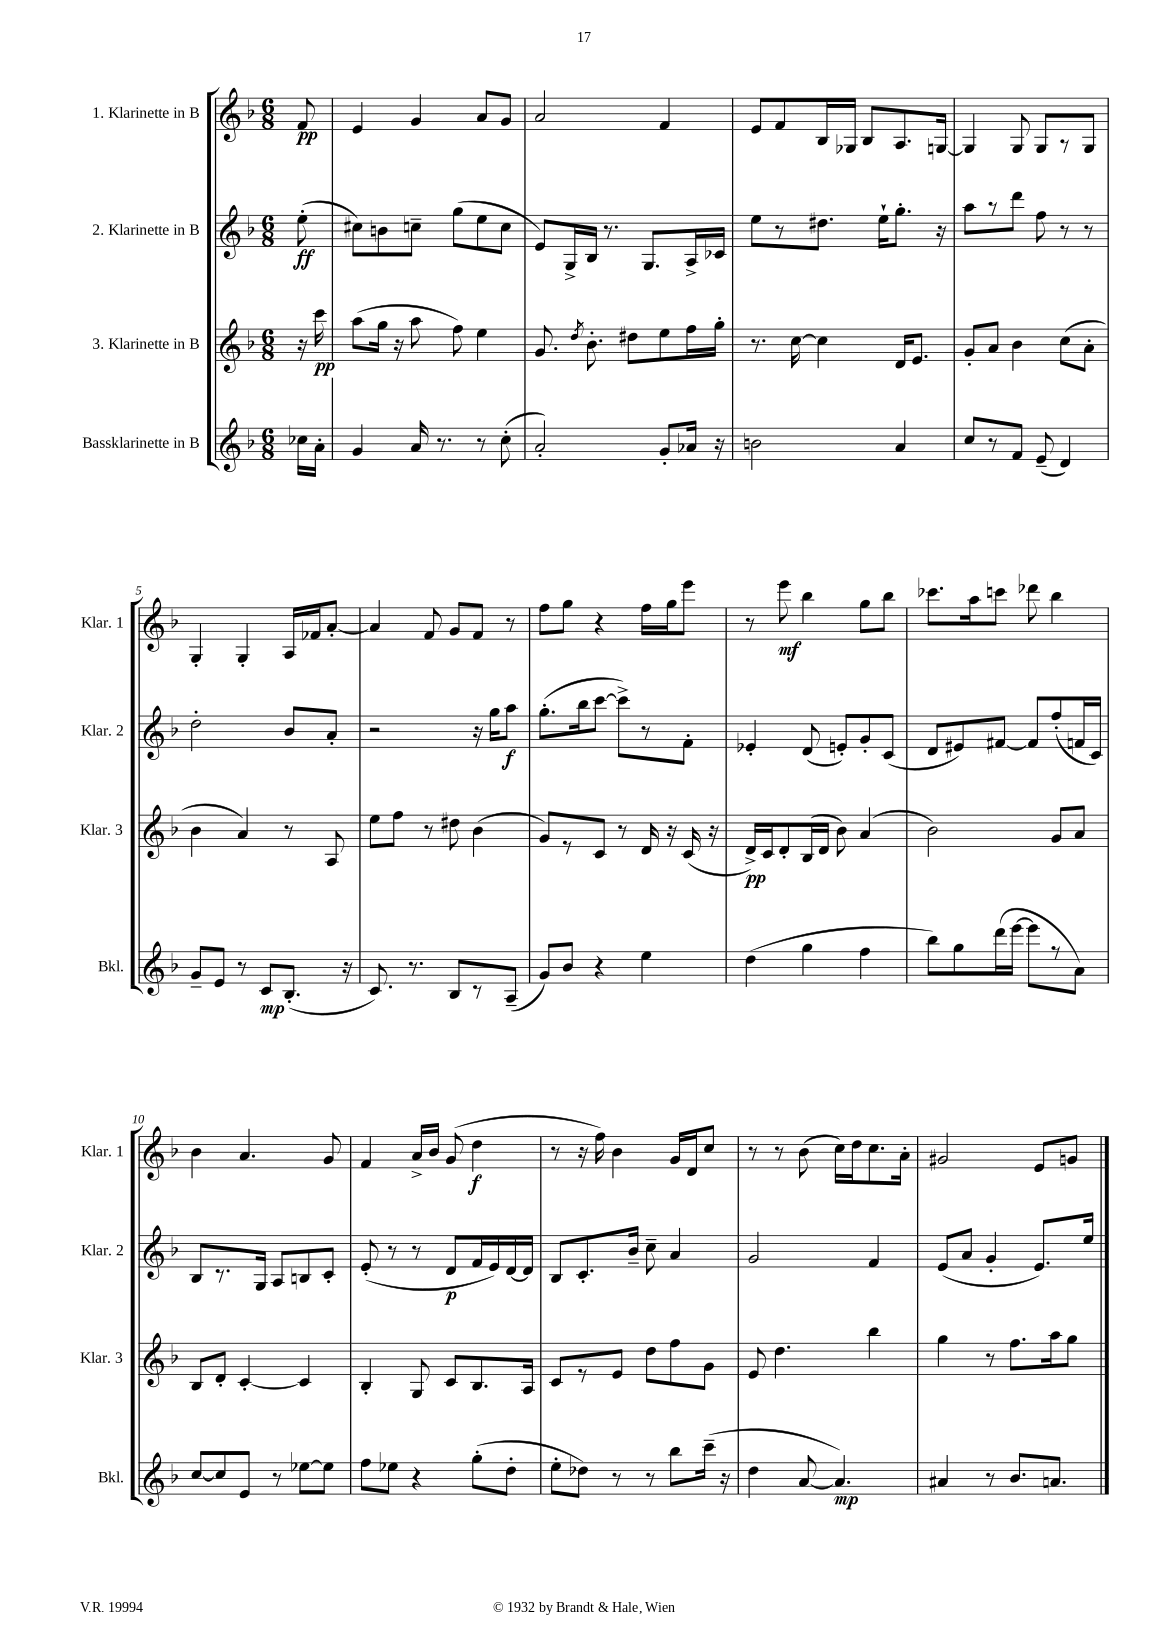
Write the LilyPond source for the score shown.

<<
\new StaffGroup <<
\new Staff = "s0" \with { instrumentName = "1. Klarinette in B" shortInstrumentName = "Klar. 1" } {
    \clef treble \key f \major \numericTimeSignature \time 6/8 \partial 8
    \autoBeamOff f'8\pp |
    e'4 g'4 a'8[ g'8] |
    a'2 f'4 |
    e'8[ f'8 bes16 ges16] bes8[ a8. g16]~ |
    g4 g8 g8[ r8 g8] |
    g4-. g4-. a16[ fes'16 a'8]~-. |
    a'4 f'8 g'8[ f'8] r8 |
    f''8[ g''8] r4 f''16[ g''16 e'''8] |
    r8 e'''8\mf bes''4 g''8[ bes''8] |
    ces'''8.[ a''16 c'''8] des'''8 bes''4 |
    bes'4 a'4. g'8 |
    f'4 a'16[-> bes'16] g'8( d''4\f |
    r8 r16 f''16) bes'4 g'16[ d'16 c''8] |
    r8 r8 bes'8( c''16[) d''16 c''8. a'16]-. |
    gis'2 e'8[ g'8] \bar "|." |
}
\new Staff = "s1" \with { instrumentName = "2. Klarinette in B" shortInstrumentName = "Klar. 2" } {
    \clef treble \key f \major \numericTimeSignature \time 6/8 \partial 8
    \autoBeamOff e''8-.\ff( |
    cis''8[) b'8 c''8]-- g''8[( e''8 c''8] |
    e'8[) g16-> bes16] r8. g8.[ a16-> ces'16] |
    e''8[ r8 dis''8.] e''16[-! g''8.]-. r16 |
    a''8[ r8 d'''8] f''8 r8 r8 |
    d''2-. bes'8[ a'8]-. |
    r2 r16 g''16[ a''8]\f |
    g''8.[-.( bes''16 c'''8]~ c'''8[->) r8 f'8]-. |
    ees'4-. d'8( e'8[-.) g'8-. c'8]( |
    d'8[ eis'8) fis'8]~ fis'8[ f''8-.( f'16 c'16]) |
    bes8[ r8. g16] a8[ b8 c'8]-. |
    e'8-.( r8 r8 d'8[\p f'16 e'16) d'16~ d'16] |
    bes8[ c'8.-. bes'16]-- c''8-- a'4 |
    g'2 f'4 |
    e'8[( a'8] g'4-. e'8.[) e''16] \bar "|." |
}
\new Staff = "s2" \with { instrumentName = "3. Klarinette in B" shortInstrumentName = "Klar. 3" } {
    \clef treble \key f \major \numericTimeSignature \time 6/8 \partial 8
    \autoBeamOff r16 c'''16\pp |
    a''8[( g''16] r16 a''8 f''8) e''4 |
    g'8. \acciaccatura { d''8 } bes'8.-. dis''8[ e''8 f''16 g''16]-. |
    r8. c''16~ c''4 d'16[ e'8.] |
    g'8[-. a'8] bes'4 c''8[( a'8]-. |
    bes'4 a'4) r8 a8 |
    e''8[ f''8] r8 dis''8 bes'4( |
    g'8[) r8 c'8] r8 d'16 r16 c'16( r16 |
    d'16[->\pp) c'16 d'8-. bes16( d'16] bes'8) a'4( |
    bes'2) g'8[ a'8] |
    bes8[ d'8]-. c'4~-. c'4 |
    bes4-. g8 c'8[ bes8. a16] |
    c'8[ r8 e'8] d''8[ f''8 g'8] |
    e'8 d''4. bes''4 |
    g''4 r8 f''8.[ a''16 g''8] \bar "|." |
}
\new Staff = "s3" \with { instrumentName = "Bassklarinette in B" shortInstrumentName = "Bkl." } {
    \clef treble \key f \major \numericTimeSignature \time 6/8 \partial 8
    \autoBeamOff ces''16[ a'16]-. |
    g'4 a'16 r8. r8 c''8-.( |
    a'2-.) g'8[-. aes'16] r16 |
    b'2 a'4 |
    c''8[ r8 f'8] e'8--( d'4) |
    g'8[-- e'8] r8 c'8[\mp bes8.]-.( r16 |
    c'8.) r8. bes8[ r8 a8]--( |
    g'8[) bes'8] r4 e''4 |
    d''4( g''4 f''4 |
    bes''8[) g''8 d'''16( e'''16]~ e'''8[ r8 a'8]) |
    c''8[~ c''8 e'8] r8 ees''8[~ ees''8] |
    f''8[ ees''8] r4 g''8[-.( d''8]-. |
    e''8[-. des''8]) r8 r8 bes''8[ c'''16]--( r16 |
    d''4 a'8~ a'4.\mp) |
    ais'4 r8 bes'8.[ a'8.] \bar "|." |
}
>>
>>
